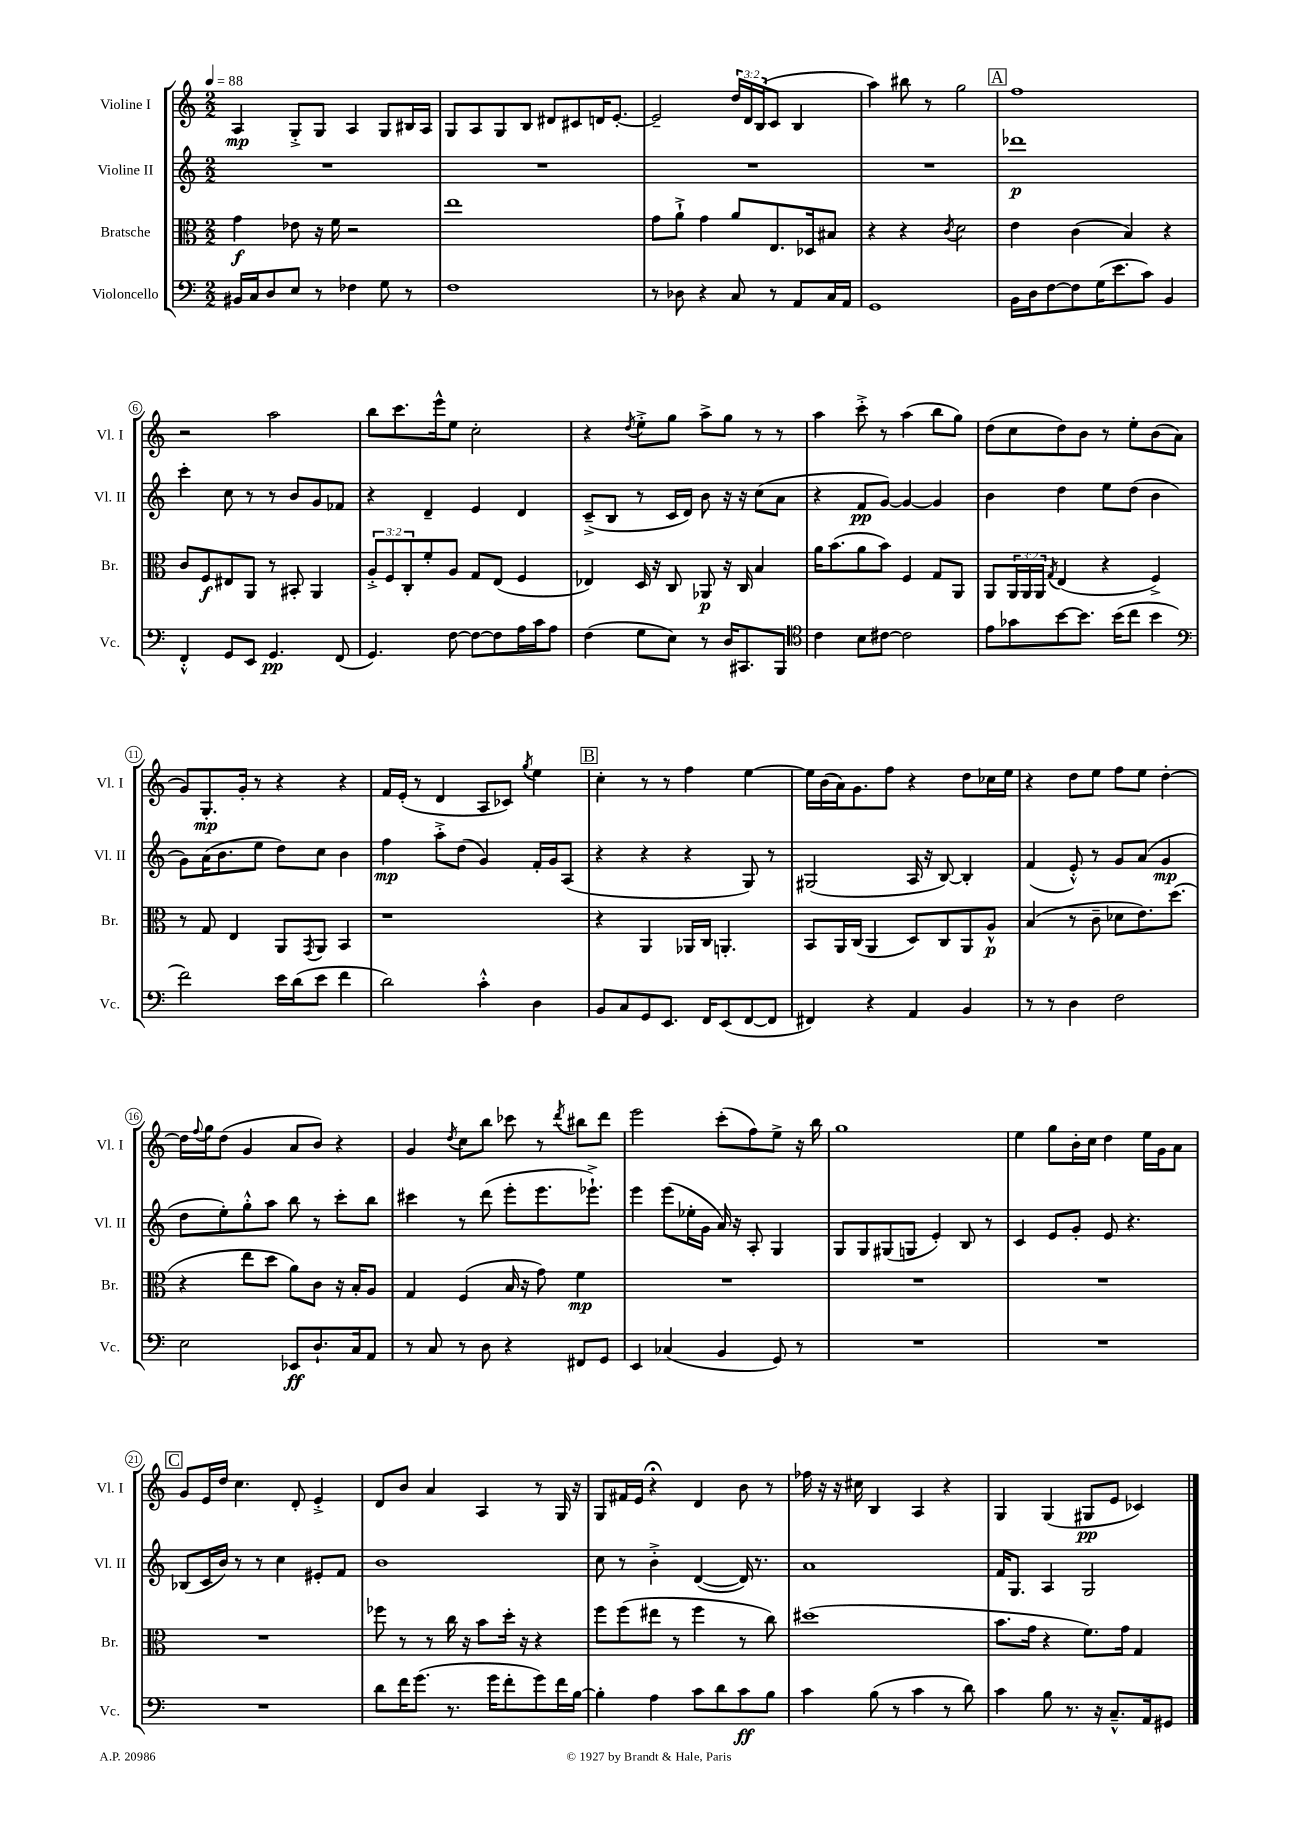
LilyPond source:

<<
\new StaffGroup <<
\new Staff = "s0" \with { instrumentName = "Violine I" shortInstrumentName = "Vl. I" } {
    \clef treble \key c \major \numericTimeSignature \time 2/2 \override Staff.TupletNumber.text = #tuplet-number::calc-fraction-text \tempo 4 = 88
    a4\mp g8-.-> g8 a4 g8 bis16 a16 |
    g8 a8 g8 b8 dis'8 cis'8 d'16 e'8.~-. |
    e'2-- \tuplet 3/2 { d''16 d'16 b16( } c'8 b4 |
    a''4) bis''8 r8 g''2 |
    \mark \markup { \box "A" } f''1 |
    r2 a''2 |
    b''8 c'''8. e'''16-^ e''8 c''2-. |
    r4 \acciaccatura { d''8 } e''8-.-> g''8 a''8-> g''8 r8 r8 |
    a''4 c'''8-.-> r8 a''4( b''8 g''8) |
    d''8( c''8 d''8) b'8 r8 e''8-. b'8( a'8 |
    g'8) g8.-.\mp g'16-. r8 r4 r4 |
    f'16 e'16-.( r8 d'4 a8 ces'8) \acciaccatura { g''8 } e''4 |
    \mark \markup { \box "B" } c''4-. r8 r8 f''4 e''4~ |
    e''16 b'16( a'16) g'8. f''8 r4 d''8 ces''16 e''16 |
    r4 d''8 e''8 f''8 e''8 d''4~-. |
    d''16 \appoggiatura { f''8 } g''16 d''8( g'4 a'8 b'8) r4 |
    g'4 \acciaccatura { d''8 } c''8 b''8 ces'''8 r8 \acciaccatura { d'''8 } bis''8 d'''8 |
    e'''2 c'''8-.( f''8) e''8-> r16 b''16 |
    g''1 |
    e''4 g''8 b'16-. c''16 d''4 e''16 g'16 a'8 |
    \mark \markup { \box "C" } g'8 e'16 d''16 c''4. d'8-. e'4-.-> |
    d'8 b'8 a'4 a4 r8 g16 r16 |
    g8 fis'16 e'16 r4\fermata d'4 b'8 r8 |
    fes''16 r16 r16 cis''16 b4 a4 r4 |
    g4 g4( gis8\pp e'8 ces'4) \bar "|." |
}
\new Staff = "s1" \with { instrumentName = "Violine II" shortInstrumentName = "Vl. II" } {
    \clef treble \key c \major \numericTimeSignature \time 2/2
    R1 |
    R1 |
    R1 |
    R1 |
    \mark \markup { \box "A" } des'''1\p |
    c'''4-. c''8 r8 r8 b'8 g'8 fes'8 |
    r4 d'4-- e'4 d'4 |
    c'8--->( b8 r8 c'16 d'16) b'8 r16 r16 c''8( a'8 |
    r4 f'8\pp g'8~) g'4~ g'4 |
    b'4 d''4 e''8 d''8( b'4 |
    g'8) a'16( b'8. e''8 d''8) c''8 b'4 |
    f''4\mp a''8-.-> d''8( g'4) f'16-. g'16 a8( |
    \mark \markup { \box "B" } r4 r4 r4 g8) r8 |
    gis2( a16 r16 b8~) b4-. |
    f'4( e'8-.-^) r8 g'8 a'8( g'4\mp |
    d''8 e''8-.) g''8-.-^ a''8 b''8 r8 c'''8-. b''8 |
    cis'''4 r8 d'''8( e'''8-. e'''8. ees'''8.-!->) |
    e'''4 e'''8( ees''16-. g'16 a'16) r16 a8-. g4 |
    g8 g8 gis8( g8 e'4-.) b8 r8 |
    c'4 e'8 g'8-. e'8 r4. |
    \mark \markup { \box "C" } bes8( c'16 b'16) r8 r8 c''4 eis'8-. f'8 |
    b'1 |
    c''8 r8 b'4-.-> d'4~( d'16) r8. |
    a'1 |
    f'16 g8. a4 g2 \bar "|." |
}
\new Staff = "s2" \with { instrumentName = "Bratsche" shortInstrumentName = "Br." } {
    \clef alto \key c \major \numericTimeSignature \time 2/2 \override Staff.TupletNumber.text = #tuplet-number::calc-fraction-text
    g'4\f ees'8 r16 f'16 r2 |
    e''1 |
    g'8 a'8-!-> g'4 a'8 e8. des16 bis8 |
    r4 r4 \acciaccatura { c'8 } d'2 |
    \mark \markup { \box "A" } e'4 c'4( b4) r4 |
    c'8 f8\f eis8 a,8 r8 bis,8-. a,4 |
    \tuplet 3/2 { a8-.-> f8 c8-. } f'8-. a8 g8 e8( f4 |
    ees4) d16 r16 c8 aes,8\p r16 c16 b4 |
    a'16 b'8.( a'8 b'8) f4 g8 a,8 |
    a,8 \tuplet 3/2 { a,16 a,16 a,16 } \acciaccatura { g8 } e4( r4 f4->) |
    r8 g8 e4 a,8 \acciaccatura { g,8 } a,8 b,4 |
    r1 |
    \mark \markup { \box "B" } r4 a,4 aes,16 c16 a,4.-. |
    b,8 a,16 c16( a,4 d8) c8 a,8 a8-^\p |
    b4( r8 c'8-- des'8 e'8.) d''8.( |
    r4 e''8 d''8 a'8) c'8 r16 b16-. a8 |
    g4 f4( b16 r16 g'8) f'4\mp |
    R1 |
    R1 |
    R1 |
    \mark \markup { \box "C" } R1 |
    fes''8 r8 r8 c''16 r16 b'8 d''16-. r16 r4 |
    f''8 f''8( eis''8 r8 f''4 r8 c''8) |
    dis''1( |
    b'8. g'16 r4 f'8.) g'16 g4 \bar "|." |
}
\new Staff = "s3" \with { instrumentName = "Violoncello" shortInstrumentName = "Vc." } {
    \clef bass \key c \major \numericTimeSignature \time 2/2
    bis,16 c16 d8 e8 r8 fes4 g8 r8 |
    f1 |
    r8 des8 r4 c8 r8 a,8 c16 a,16 |
    g,1 |
    \mark \markup { \box "A" } b,16 d16 f8~ f8 g16( e'8. c'8) b,4 |
    f,4-.-^ g,8 e,8 g,4.\pp f,8( |
    g,4.) f8~ f8~ f8 a16 c'16 a8 |
    f4( g8 e8) r8 d16 cis,8. b,,8 |
    \clef tenor c'4 b8 cis'8~ cis'2 |
    e'8 ges'8 b'8~ b'8. b'16( c''8 b'4 |
    \clef bass f'2) e'16 d'16( e'8 f'4 |
    d'2) c'4-.-^ d4 |
    \mark \markup { \box "B" } b,8 c8 g,8 e,8. f,16 e,8( f,8~ f,8 |
    fis,4) r4 a,4 b,4 |
    r8 r8 d4 f2 |
    e2 ees,8\ff d8.-! c16 a,8 |
    r8 c8 r8 d8 r4 fis,8 g,8 |
    e,4 ces4( b,4 g,8) r8 |
    R1 |
    R1 |
    \mark \markup { \box "C" } R1 |
    d'8 f'16 g'8.( r8. g'16 f'8-. g'8) f'16 b16~ |
    b4-. a4 c'8 d'8 c'8\ff b8 |
    c'4 b8( r8 c'4 r8 d'8) |
    c'4 b8 r8. r16 c8.---^ a,16 gis,8 \bar "|." |
}
>>
>>
\layout { \context { \Score \override BarNumber.stencil = #(make-stencil-circler 0.1 0.3 ly:text-interface::print) } }
